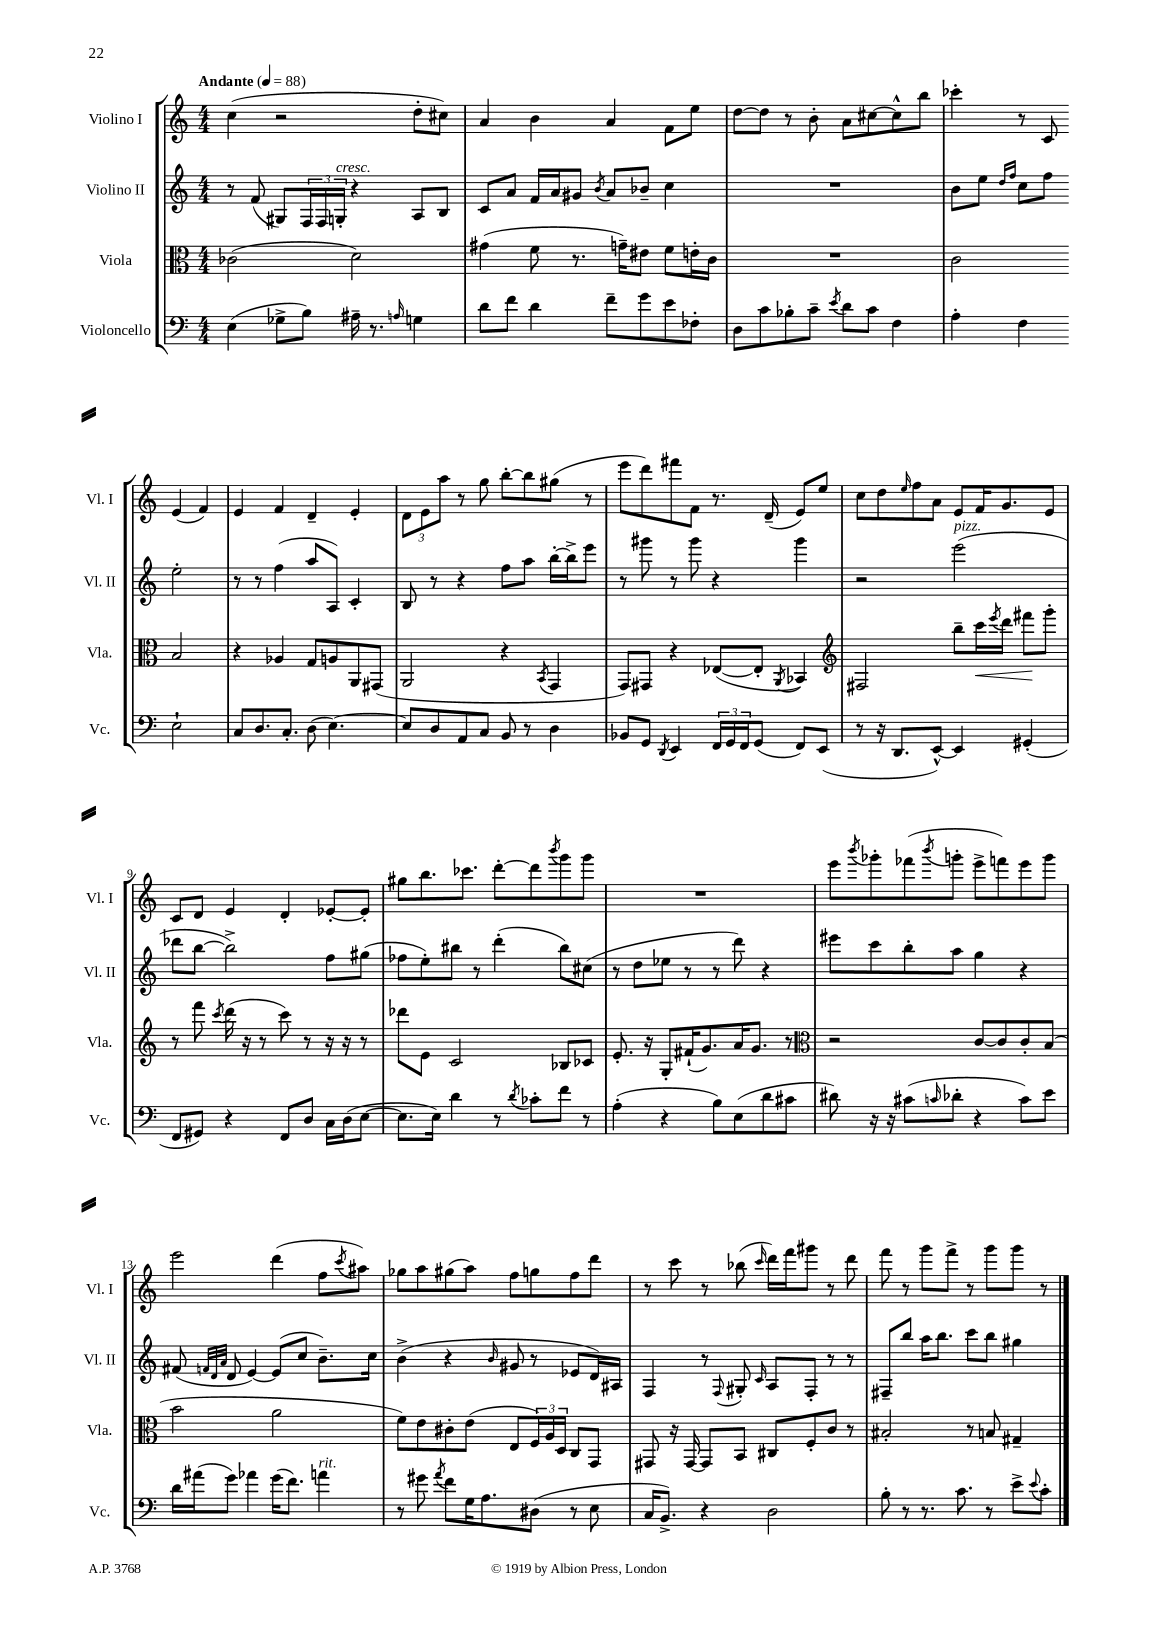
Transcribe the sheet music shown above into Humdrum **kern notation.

**kern	**kern	**dynam	**kern	**kern
*part4	*part3	*part3	*part2	*part1
*staff4	*staff3	*staff3	*staff2	*staff1
*I"Violoncello	*I"Viola	*	*I"Violino II	*I"Violino I
*I'Vc.	*I'Vla.	*	*I'Vl. II	*I'Vl. I
*clefF4	*clefC3	*	*clefG2	*clefG2
*k[]	*k[]	*	*k[]	*k[]
*M4/4	*M4/4	*	*M4/4	*M4/4
*MM88	*MM88	*	*MM88	*MM88
=1	=1	=1	=1	=1
!	!	!	!	!LO:TX:a:B:t=Andante
(4E\	(2c-X\	.	8r	(4cc\
.	.	.	(8f/	.
8G-X^\L	.	.	8G#X/L)	2r
8B\J)	.	.	24F/L	.
.	.	.	24F/	.
!	!	!	!LO:TX:a:i:t=cresc.	!
.	.	.	24Gn'/JJ	.
16A#X~\	2d\)	.	4r	.
8.r	.	.	.	.
16qqAn/	.	.	.	.
4Gn\	.	.	8A/L	8dd'\L
.	.	.	8B/J	8cc#X\J)
=2	=2	=2	=2	=2
8d\L	(4g#X\	.	8c/L	4a/
8f\J	.	.	8a/J	.
4d\	8f\	.	16f/LL	4b\
.	.	.	16a/J	.
.	8.r	.	8g#X/J	.
.	.	.	8qb/	.
8f~\L	.	.	8a/L	4a/
.	16gn~\KL)	.	.	.
8g\	8e#X\J	.	8b-X~/J	.
8e\	8f\L	.	4cc\	8f\L
8F-X'\J	16en'\L	.	.	8ee\J
.	16c\JJ	.	.	.
=3	=3	=3	=3	=3
8D\L	1r	.	1r	[8dd\L
8c\	.	.	.	8dd\J]
8B-X'\	.	.	.	8r
8c~\J	.	.	.	8b'\
8qe/	.	.	.	.
8d\L	.	.	.	8a\L
8c\J	.	.	.	[8cc#X\
4F\	.	.	.	8cc#^^\]
.	.	.	.	8bb\J
=4	=4	=4	=4	=4
4A'\	2c\	.	8b\L	4ccc-X'\
.	.	.	8ee\J	.
.	.	.	16qqdd/LL	.
.	.	.	16qqff/JJ	.
4F\	.	.	8cc\L	8r
.	.	.	8ff\J	8c/
2E`\	2B/	.	2ee'\	(4e/
.	.	.	.	4f/)
!!LO:LB:g=z
=5	=5	=5	=5	=5
8C/L	4r	.	8r	4e/
8.D/	.	.	8r	.
.	4A-X/	.	(4ff\	4f/
8.C'/J	.	.	.	.
(8D\	8G/L	.	8aa/L	4d~/
[4.E\)	8An/	.	8A/J)	.
.	8AA/	.	4c'/	4e'/
.	(8GG#X/J	.	.	.
=6	=6	=6	=6	=6
8E/L]	2AA/	.	8B/	12d\L
.	.	.	.	12e\
8D/	.	.	8r	.
.	.	.	.	12aa\J
8AA/	.	.	4r	8r
8C/J	.	.	.	8gg\
8BB/	4r	.	8ff\L	[8bb'\L
8r	.	.	8aa\J	8bb\]
.	8qBB/	.	.	.
4D\	4GG/	.	[16bb'\LL	(8gg#X\J
.	.	.	16bb^\J]	.
.	.	.	8eee\J	8r
=7	=7	=7	=7	=7
8BB-X/L	8GG/L)	.	8r	8eee\L
8GG/J	8GG#X/J	.	8ggg#X\	8ddd\)
8qDD/	.	.	.	.
4EE/	4r	.	8r	8fff#X\
.	.	.	8ggg#\	8f\J
24FF/LL	([8E-X/L	.	4r	8.r
24GG/	.	.	.	.
24FF/J	.	.	.	.
(8GG/J	8E-'/J]	.	.	.
.	.	.	.	(16d~/
.	8qAA/	.	.	.
8FF/L)	4BB-X/)	.	4ggg#\	8e/L)
(8EE/J	.	.	.	8ee/J
=8	=8	=8	=8	=8
*	*clefG2	*	*	*
8r	2F#X/	.	2r	8cc\L
16r	.	.	.	8dd\
8.DD/L	.	.	.	.
.	.	.	.	16qqee/
.	.	.	.	8ff\
[8EE^^/J)	.	.	.	8a\J
!	!	!	!LO:TX:a:i:t=pizz.	!
4EE/]	8bb~\L	.	(2eee\	8e/L
!	!	!LO:HP:b	!	!
.	16ccc\L	<	.	16f/K
.	8qeee/	.	.	.
.	16ddd\JJ	.	.	8.g/
(4GG#X'/	8fff#X\L	.	.	.
.	8ggg'\J	[	.	8e/J
!!LO:LB:g=z
=9	=9	=9	=9	=9
8FF/L	8r	.	8ddd-X\L	8c/L
8GG#X/J)	8fff\	.	[8bb\J	8d/J
.	8qccc/	.	.	.
4r	(16ddd\	.	2bb^\])	4e/
.	16r	.	.	.
.	8r	.	.	.
8FF/L	8ccc\)	.	.	4d'/
8D/J	8r	.	.	.
16C\LL	16r	.	8ff\L	[8e-X'/L
(16D\J	16r	.	.	.
[8E\J	8r	.	(8gg#X\J	8e-'/J]
=10	=10	=10	=10	=10
8.E\L]	8ddd-X\L	.	8ff-X\L	8gg#X\L
.	8e\J	.	8ee'\)	8.bb\
16E\Jk)	.	.	.	.
4d\	2c/	.	8bb#X\J	.
.	.	.	.	8.ccc-X\J
.	.	.	8r	.
8r	.	.	(4ddd'\	[8ddd'\L
8qd/	.	.	.	.
8c-X'\L	.	.	.	8ddd\]
.	.	.	.	8qbbb/
8f\J	8B-X/L	.	8bb#\L)	8ggg\
8r	8c-X/J	.	(8cc#X\J	8ggg\J
=11	=11	=11	=11	=11
(4A'\	8.e'/	.	8r	1r
.	.	.	8dd\L	.
.	16r	.	.	.
4r	8G'/L	.	8ee-X\J	.
.	(16f#X`/K	.	8r	.
.	8.g/)	.	.	.
8B\L)	.	.	8r	.
(8E\	16a/K	.	8ddd\)	.
.	8.g/J	.	.	.
8d\	.	.	4r	.
8c#X\J	8r	.	.	.
=12	=12	=12	=12	=12
*	*clefC3	*	*	*
8d#X\)	2r	.	8eee#X\L	8eee\L
.	.	.	.	8qbbb/
16r	.	.	8ccc\	8ggg-X'\
16r	.	.	.	.
(8c#X\L	.	.	8bb'\	(8fff-X\
16qqcn/	.	.	.	8qbbb/
8d-X'\J	.	.	8aa\J	8gggn'\J
4r	[8c/L	.	4gg\	8eee^\L
.	8c/]	.	.	8fffn\)
8c\L)	8c'/	.	4r	8eee\
8e\J	(8B/J	.	.	8ggg\J
!!LO:LB:g=z
=13	=13	=13	=13	=13
16d\LL	2b\	.	(8f#X/	2eee\
(16a#X\J	.	.	.	.
.	.	.	32qqfn/LLL	.
.	.	.	32qqd/	.
.	.	.	32qqa/JJJ	.
8g\J)	.	.	8d/	.
4a-X\	.	.	[4e/)	.
(16g\KL	2a\	.	(8e/L]	(4ddd\
8.f\J)	.	.	.	.
.	.	.	8cc/J	.
!LO:TX:a:i:t=rit.	!	!	!	!
4an\	.	.	8.b~\L)	8ff\L
.	.	.	.	8qccc/
.	.	.	.	8aa#X\J)
.	.	.	16cc\Jk	.
=14	=14	=14	=14	=14
8r	8f\L)	.	(4b^\	8gg-X\L
8g#X\	8e\	.	.	8aa\
8qa/	.	.	.	.
8f\L	8c#X'\	.	4r	(8gg#X\
16G\K	(8e\J	.	.	8aa\J)
8.A\	.	.	.	.
.	.	.	16qqb/	.
.	8E/L	.	8g#X/	8ff\L
(8D#X\J	24F/L)	.	8r	8ggn\
.	24A/	.	.	.
.	24D/JJ	.	.	.
8r	8C/L	.	8e-X/L	8ff\
8E\	8GG/J	.	16d/L)	8ddd\J
.	.	.	16A#X/JJ	.
=15	=15	=15	=15	=15
16C/KL	8GG#X/	.	4F/	8r
8.BB^/J)	.	.	.	.
.	16r	.	.	8ccc\
.	[16GG#/	.	.	.
4r	8GG#/L]	.	8r	8r
.	.	.	8qqF/	.
.	8BB/J	.	8G#X'/	(8bb-X\
.	.	.	16qqc/	16qqccc/
2D\	8C#X/L	.	8A/L	16ddd\LL)
.	.	.	.	16fff\J
.	8F'/	.	8F'/J	8ggg#X\J
.	8c/J	.	8r	8r
.	8r	.	8r	8ddd\
=16	=16	=16	=16	=16
8B'\	2B#X'/	.	8F#X~/L	8fff\
8r	.	.	8bb/J	8r
8.r	.	.	16aa\KL	8ggg\L
.	.	.	8.bb\J	.
.	.	.	.	8fff^\J
8.c\	.	.	.	.
.	8r	.	8ccc\L	8r
8r	8Bn/	.	8bb\J	8ggg\L
8e^\L	4G#X~/	.	4gg#X\	8ggg\J
8qqe/	.	.	.	.
8c'\J	.	.	.	8r
==	==	==	==	==
*-	*-	*-	*-	*-
